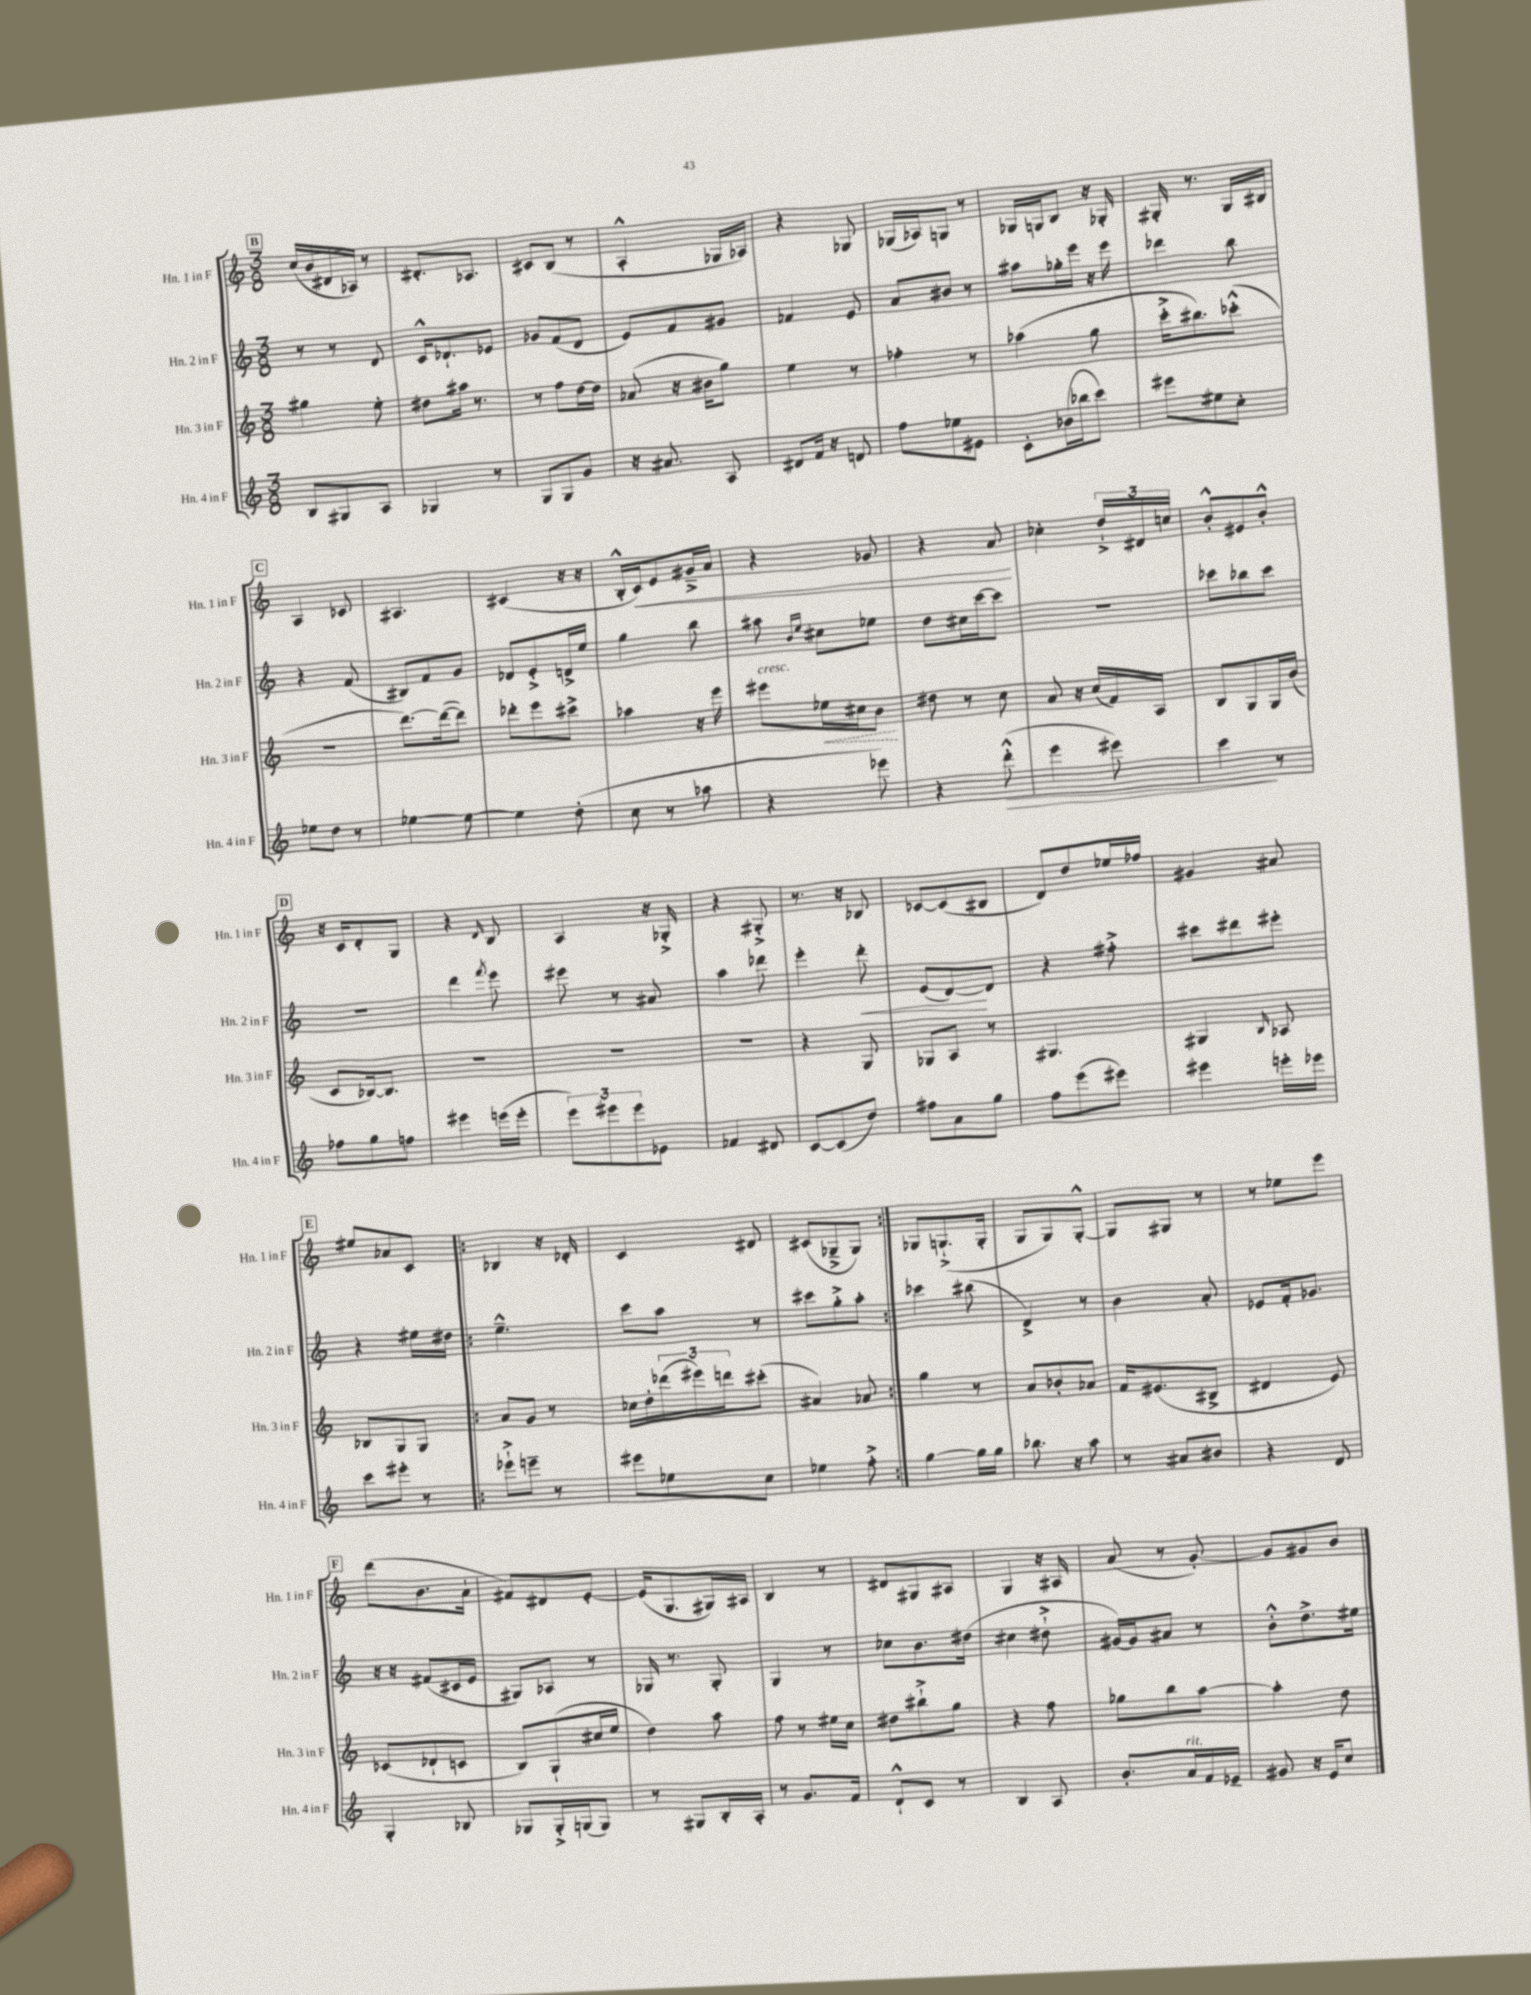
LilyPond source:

<<
\new StaffGroup <<
\new Staff = "s0" \with { instrumentName = "Hn. 1 in F" shortInstrumentName = "Hn. 1 in F" } {
    \clef treble \key c \major \numericTimeSignature \time 3/8
    \mark \markup { \box "B" } c''16( b'16 dis'16 aes16) r8 |
    dis'8.-. aes8. |
    cis'8 b8( r8 |
    a4-.-^ ges16 aes16) |
    r4 ges8 |
    ges16( aes16) g8 r8 |
    ges16 g16 b8 r16 ges16-. |
    gis16-. r8. gis16 bis16 |
    \mark \markup { \box "C" } a4 ces'8 |
    ais4. |
    cis'4( r16 r16 |
    b16-.-^ c'16\<) e'8 gis'16---> a'16 |
    r4 ges'8 |
    r4 a'8\! |
    ces''4-. \tuplet 3/2 { d''16-!-> dis'16 c''16 } |
    b'8-.-^ eis'8 b'8-.-^ |
    \mark \markup { \box "D" } r16 c'16 d'8-. g8 |
    r4 \grace { d'16 } b8 |
    a4 r16 ges16-.-> |
    r4 gis8-.-> |
    r8. r16 bes8 |
    ces'8~ ces'8( bis8 |
    d'8) d''8 ees''16 fes''16 |
    gis'4 ais'8 |
    \mark \markup { \box "E" } eis''8 aes'8 c'8 |
    \repeat volta 2 { bes4 r16 des'16-. |
    c'4 dis'8 |
    cis'8( ges8---> ges8) | }
    ges8 g8.-!->( g16-. |
    g8 g8) g8~-.-^ |
    g8 gis8 r8 |
    r8 ees''8 e'''8 |
    \mark \markup { \box "F" } d'''8( b'8. a'16-! |
    fis'8) dis'8 e'8~-. |
    e'16( g8. gis16) ais16 |
    b4 r8 |
    dis'8 gis8 ais8 |
    g4 r16 ais16 |
    a'8( r8 g'8~-.) |
    g'8 gis'8 b'8 \bar "|." |
}
\new Staff = "s1" \with { instrumentName = "Hn. 2 in F" shortInstrumentName = "Hn. 2 in F" } {
    \clef treble \key c \major \numericTimeSignature \time 3/8
    \mark \markup { \box "B" } r8 r8 d'8 |
    c'16-^ des'8.-! ees'8 |
    ges'8 f'8( d'8 |
    e'8) f'8 gis'8 |
    fes'4 e'8 |
    a'8 bis'8 r8 |
    ais''8 ges''16-. e'''16 r16 e'''16 |
    des'''4 b''8 |
    \mark \markup { \box "C" } r4 f'8( |
    bis8) f'8 g'8 |
    des'8 e'8-.-> d'16-> e''16 |
    g''4 b''8 |
    ais''8 \grace { b'16 e''16 } cis''8 ees''8 |
    d''8 cis''16 c'''16~ c'''8 |
    R4. |
    ces'''8 bes''8 ces'''8 |
    \mark \markup { \box "D" } R4. |
    d'''4 \acciaccatura { f'''8 } e'''8 |
    eis'''8 r8 ais'8 |
    a''4 des'''8 |
    e'''4-. d'''8-.\< |
    e'8( d'8~\!) d'8 |
    r4 fis''8-.-> |
    cis'''8 dis'''8 eis'''8-. |
    \mark \markup { \box "E" } r4 eis''16 dis''16 |
    \repeat volta 2 { e''4.---^ |
    c'''8 a''8 r8 |
    cis'''8 g''8-.-> a''8-. | }
    ces'''4 bis''8( |
    d'4->) r8 |
    b'4 a'8-. |
    ees'8 f'16-. ges'8. |
    \mark \markup { \box "F" } r16 r16 fis'8( cis'16 e'16 |
    gis8) aes8 r8 |
    ges16 r8. ges8-. |
    g4 r8 |
    ces''8 b'8. dis''16( |
    cis''4 dis''8-!-> |
    gis'16~) gis'16 ais'8 r8 |
    b'8-.-^ d''8.-> eis''16 \bar "|." |
}
\new Staff = "s2" \with { instrumentName = "Hn. 3 in F" shortInstrumentName = "Hn. 3 in F" } {
    \clef treble \key c \major \numericTimeSignature \time 3/8
    \mark \markup { \box "B" } gis''4 e''8-. |
    dis''8 ais''16 r8. |
    r8 f''8 d''16~ d''16 |
    aes'8( r16 bis'16 g''8) |
    e''4 r8 |
    fes''4-. r8 |
    aes''4( g''8 |
    c'''16-.-> bis''8.) ces'''8-.-^( |
    \mark \markup { \box "C" } R4. |
    d'''8.~) d'''16~( d'''8) |
    des'''8-. e'''8 cis'''8-> |
    aes''4 r16 e'''16 |
    eis'''8^\markup { \italic "cresc." } \once \override Hairpin.style = #'dashed-line ees''16\< cis''16 b'8\! |
    dis''8 r8 c''8 |
    a'8 r16 c''16( f'16) a16 |
    b8 g8 g16 b'16( |
    \mark \markup { \box "D" } c'8 bes16~) bes8. |
    R4. |
    R4. |
    R4. |
    r4 g8 |
    ges8 a8 r8 |
    gis4. |
    gis4 \grace { b16 } aes8 |
    \mark \markup { \box "E" } bes8 g8 g8 |
    \repeat volta 2 { a'8 g'8 r8 |
    ces''16 d''16-. \tuplet 3/2 { des'''16( eis'''16) d'''16 } cis'''8-.( |
    ais'4) aes'8 | }
    g''4 r8 |
    a'8 bes'8-. aes'8 |
    f'16 eis'8.( bis8-> |
    dis'4 e'8) |
    \mark \markup { \box "F" } ces'8( des'8-! c'8 |
    b8) g8-!( cis''16 e''16 |
    d''4) a''8 |
    f''8 r8 eis''16 c''16 |
    dis''8 bis''8-!-> g''8 |
    r4 f''8 |
    ges''8 b''8 a''8~ |
    a''4-. d''8 \bar "|." |
}
\new Staff = "s3" \with { instrumentName = "Hn. 4 in F" shortInstrumentName = "Hn. 4 in F" } {
    \clef treble \key c \major \numericTimeSignature \time 3/8
    \mark \markup { \box "B" } b8 gis8 a8 |
    ges4 r8 |
    g8 g8 g'8 |
    r16 ais'8. a8 |
    dis'8 f'16 r16 d'8 |
    f''8 ees''8 eis'8 |
    c'8-. bes'16( bes''16 c'''8) |
    eis'''8 eis''8 c''8-. |
    \mark \markup { \box "C" } ees''8 d''8 r8 |
    ees''4~ ees''8~ |
    ees''4 d''8-.( |
    c''8 r8 aes''8 |
    r4 ees'''8) |
    r4 d'''8-.-^\>( |
    e'''4 eis'''8) |
    c'''4\! r8 |
    \mark \markup { \box "D" } fes''8 g''8 f''8 |
    eis'''4 e'''16( e'''16-. |
    \tuplet 3/2 { e'''8) eis'''8 eis'''8 } ees'8 |
    fes'4 dis'8 |
    c'8~ c'8( d''8) |
    fis''8 a'8 g''8 |
    f''8 e'''8( eis'''8) |
    eis'''4 e'''16-. ees'''16 |
    \mark \markup { \box "E" } c'''8 eis'''8-. r8 |
    \repeat volta 2 { ees'''8-!-> e'''8-- r8 |
    eis'''8 ees''8 c''8 |
    ees''4 f''8-.-> | }
    g''4~ g''16 g''16 |
    bes''8. r16 a''8 |
    r8 ais'8 bis'8 |
    r4 d'8 |
    \mark \markup { \box "F" } g4-. bes8 |
    ges8 ges16-.-> g16( g8) |
    r8 gis8 b16-. a16-. |
    r8 g'8. f'16 |
    d'8-!-^ c'8 r8 |
    b4 a8 |
    b'8.-. a'16^\markup { \italic "rit." } f'16 ees'16-- |
    gis'8 r16 e'16 c''8 \bar "|." |
}
>>
>>
